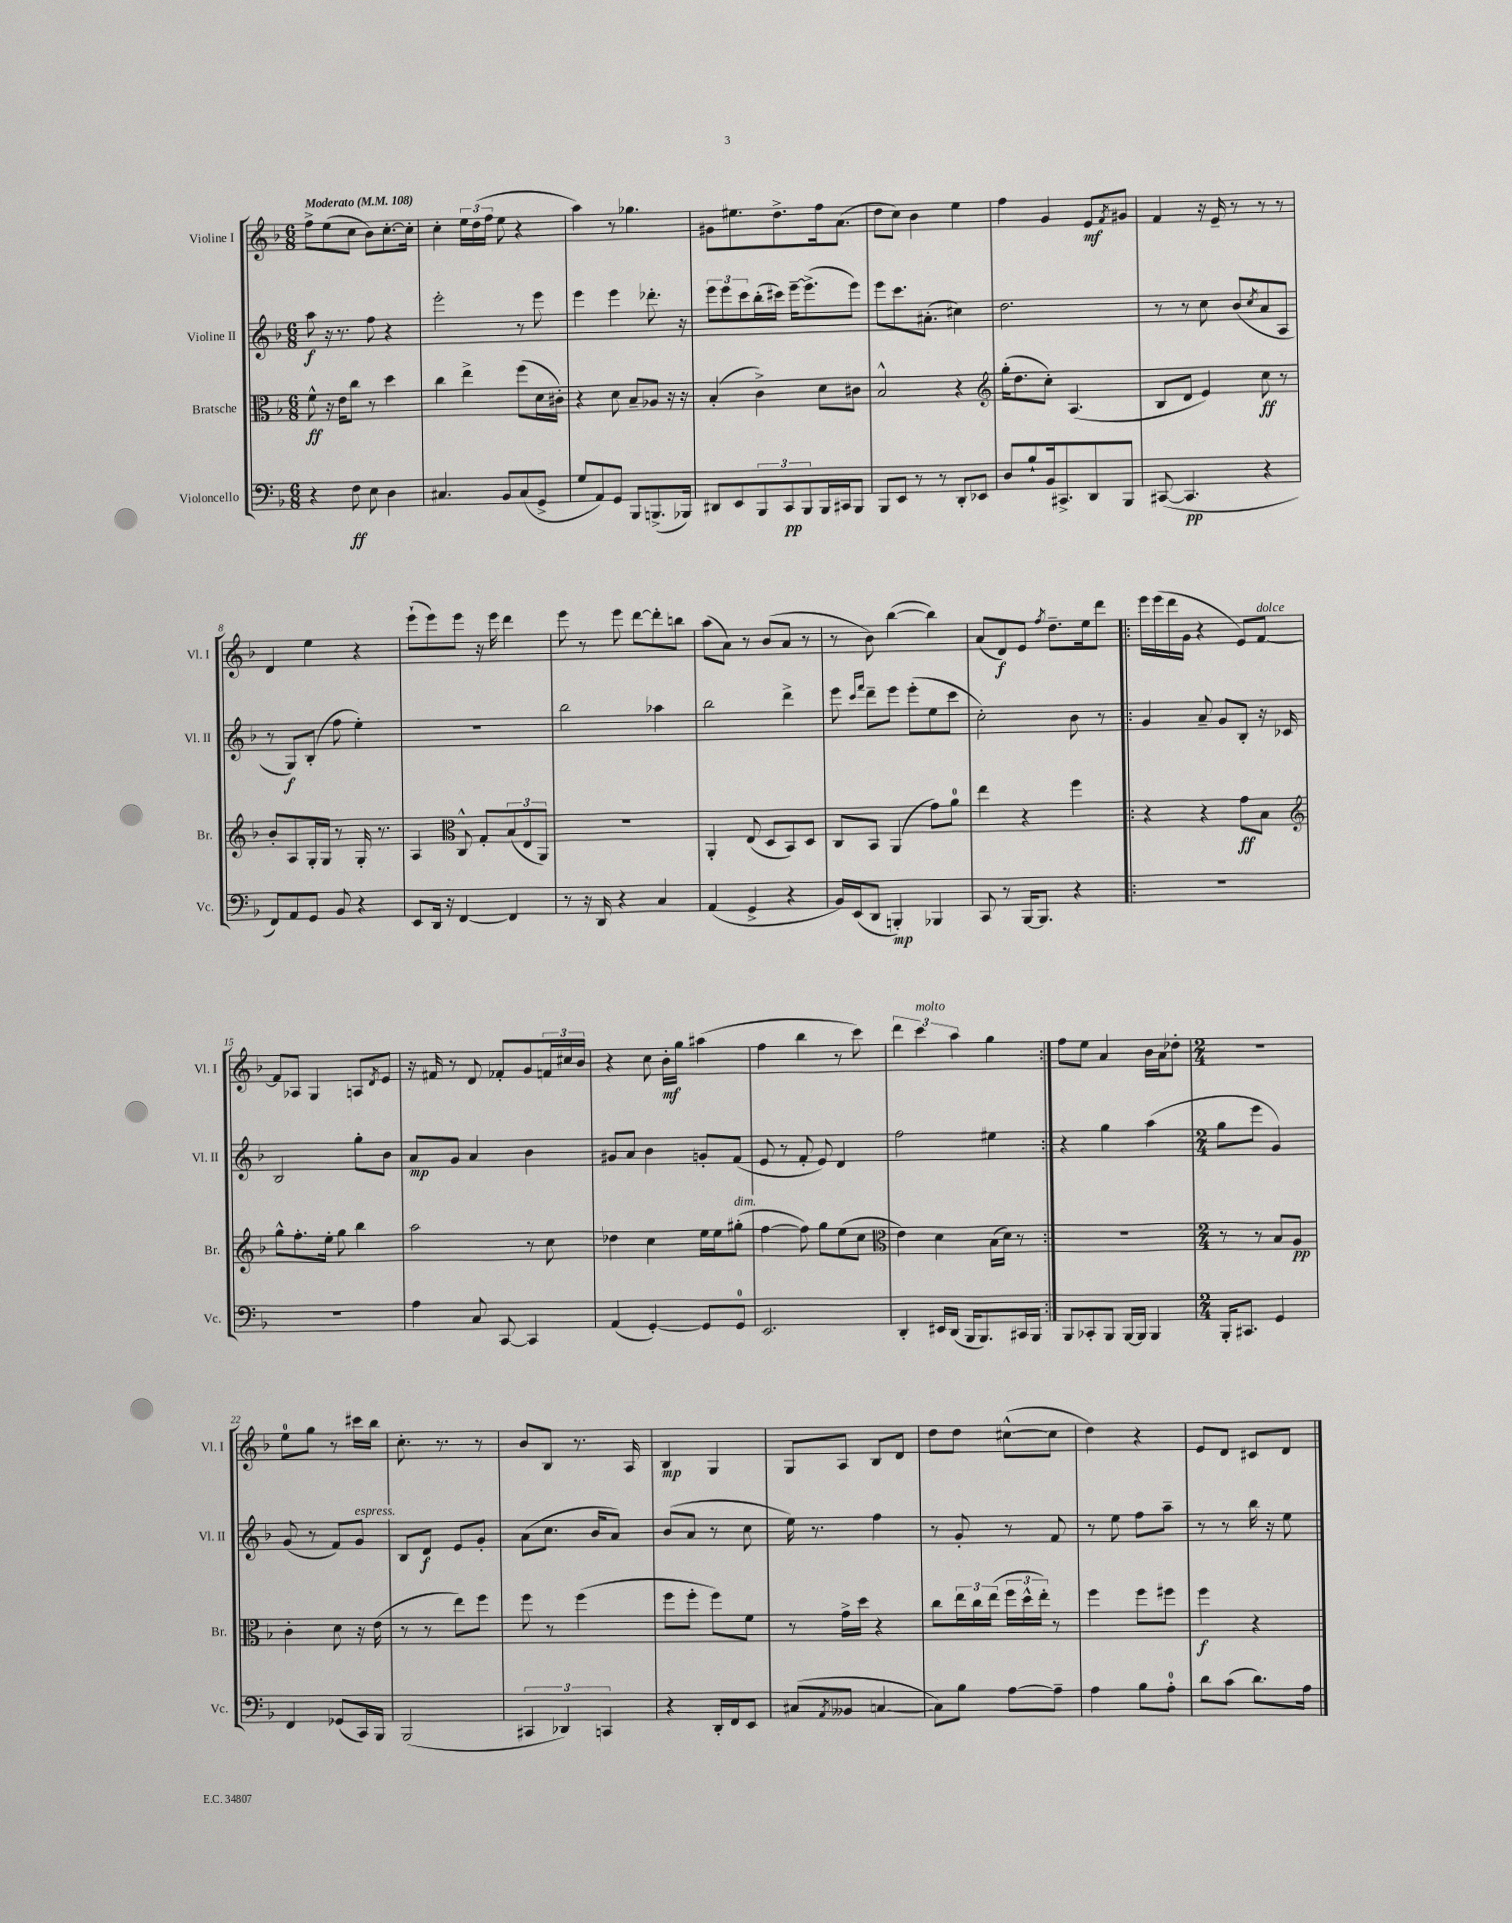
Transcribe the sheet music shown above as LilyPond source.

<<
\new StaffGroup <<
\new Staff = "s0" \with { instrumentName = "Violine I" shortInstrumentName = "Vl. I" } {
    \clef treble \key f \major \numericTimeSignature \time 6/8 \tempo "Moderato" 4 = 108
    f''8-> e''8( c''8 bes'8) c''8.~-. c''16-. |
    c''4-. \tuplet 3/2 { e''16 d''16( f''16 } e''8 r4 |
    a''4) r8 ges''4. |
    gis'8 eis''8. d''8.-> f''16 a'8.( |
    d''8 c''8) bes'4 e''4 |
    f''4 g'4 e'8\mf \acciaccatura { f'8 } gis'8 |
    f'4 r16 e'16-- r8 r8 r8 |
    d'4 e''4 r4 |
    e'''8-!( e'''8) e'''8 r16 e'''16 d'''4 |
    e'''8 r8 e'''8 d'''8~ d'''8-. b''8 |
    a''8( a'8) r8 bes'8( a'8 r8 |
    r8 bes'8) bes''4~( bes''4) |
    a'8( d'8\f) e'8 \acciaccatura { f''8 } d''8.-- e''16 d'''8 |
    \repeat volta 2 { e'''16 e'''16( d'''16 g'16 r4 e'8) f'8~^\markup { \italic "dolce" } |
    f'8 aes8 g4 a8 \acciaccatura { d'8 } e'8 |
    r16 fis'16 r8 d'8 fes'8-. g'8 \tuplet 3/2 { f'16 cis''16 bes'16 } |
    r4 c''8 bes'16-.\mf g''16 ais''4( |
    f''4 bes''4 r8 c'''8) |
    \tuplet 3/2 { d'''4 c'''4^\markup { \italic "molto" } a''4 } g''4 | }
    f''8 e''8 a'4 bes'16 a'16 des''8-. |
    \numericTimeSignature \time 2/4 r2 |
    e''8-0 g''8 r8 cis'''16 bes''16 |
    c''8.-. r8. r8 |
    bes'8 bes8 r8. a16 |
    bes4\mp g4 |
    g8 a8 bes8 d'8 |
    d''8 d''8 cis''8~-^( cis''8 |
    d''4) r4 |
    e'8 d'8 cis'8 d'8 \bar "|." |
}
\new Staff = "s1" \with { instrumentName = "Violine II" shortInstrumentName = "Vl. II" } {
    \clef treble \key f \major \numericTimeSignature \time 6/8
    a''8\f r16 r8. f''8 r4 |
    e'''2-. r8 e'''8 |
    e'''4 e'''4 des'''8.-. r16 |
    \tuplet 3/2 { e'''8 e'''8 c'''8 } bes''16-.( cis'''16) e'''16~-- e'''8.->( e'''8) |
    e'''8 c'''8. ais'8.-.( cis''4) |
    d''2. |
    r8 r8 c''8 bes'8( \acciaccatura { c''8 } a'8 a8 |
    r8 g8\f) bes8-.( f''8 e''4-.) |
    R2. |
    bes''2 aes''4 |
    bes''2 d'''4-> |
    e'''8 \grace { c'''16 f'''16 } d'''8-- e'''8 e'''8-.( e''8 c'''8 |
    c''2-.) bes'8 r8 |
    \repeat volta 2 { g'4 a'8-- g'8 bes8-. r16 ces'16 |
    bes2 g''8-. bes'8 |
    a'8\mp g'8 a'4 bes'4 |
    gis'8 a'8 bes'4 g'8-. f'8( |
    e'8 r8 f'8-. e'8) d'4 |
    f''2 eis''4 | }
    r4 g''4 a''4( |
    \numericTimeSignature \time 2/4 g''8 e'''8 g'4) |
    g'8( r8 f'8) g'8^\markup { \italic "espress." } |
    bes8 d'8\f e'8 g'8-. |
    a'8( c''8. bes'16 a'8) |
    bes'8( a'8 r8 c''8 |
    e''16) r8. f''4 |
    r8 g'8-. r8 f'8 |
    r8 e''8 f''8 a''8-- |
    r8 r8 bes''16 r16 e''8 \bar "|." |
}
\new Staff = "s2" \with { instrumentName = "Bratsche" shortInstrumentName = "Br." } {
    \clef alto \key f \major \numericTimeSignature \time 6/8
    f'8-^\ff r16 e'16 c''8 r8 d''4 |
    c''4 e''4-> f''8( d'16 cis'16-.) |
    r4 d'8 bes8-- aes8 r16 r16 |
    bes4-.( c'4->) d'8 cis'8 |
    bes2-^ r4 |
    \clef treble g''16-.( d''8. c''8-.) a4.( |
    bes8 d'8 e'4) c''8\ff r8 |
    bes'8-. a8 g16-. g16 r8 g16-. r8. |
    a4 \clef alto c8-^ g8-. \tuplet 3/2 { bes8( e8 a,8) } |
    R2. |
    a,4-. e8( d8 bes,8) d8 |
    c8 bes,8 a,4( g'8) a'8-0 |
    e''4 r4 f''4 |
    \repeat volta 2 { r4 r4 g'8\ff bes8 |
    \clef treble g''8-^ f''8.-. e''16-. g''8 bes''4 |
    a''2 r8 c''8 |
    des''4 c''4 e''16 e''16 gis''8-.^\markup { \italic "dim." }( |
    f''4~ f''8) g''8 e''8( c''8 |
    \clef alto e'4) d'4 bes16( d'16) r8 | }
    r2. |
    \numericTimeSignature \time 2/4 r8 r8 bes8 a8\pp |
    c'4-. d'8 r16 e'16( |
    r8 r8 e''8) f''8 |
    f''8 r8 f''4( |
    f''8 f''8-. f''8) f'8 |
    r8 g'16-> d''16 r4 |
    c''8 \tuplet 3/2 { e''16 c''16 e''16( } \tuplet 3/2 { f''16 d''16-^ e''16-.) } r8 |
    f''4 f''8 fis''8 |
    f''4\f r4 \bar "|." |
}
\new Staff = "s3" \with { instrumentName = "Violoncello" shortInstrumentName = "Vc." } {
    \clef bass \key f \major \numericTimeSignature \time 6/8
    r4 f8\ff e8 d4 |
    cis4. bes,8 cis8( g,8-> |
    g8 a,8) g,8 bes,,8 b,,8.->( bes,,16) |
    dis,8 e,8 \tuplet 3/2 { bes,,8 c,8\pp bes,,8 } bes,,16 cis,16 bes,,8 |
    bes,,8 e,8 r8 r8 d,8-. ees,8 |
    d8 bes8-! bes,16 cis,8.-> d,8 bes,,8 |
    cis,8~( cis,4.\pp r4 |
    f,8) a,8 g,8 bes,8 r4 |
    e,8 d,16 r16 f,4~ f,4 |
    r8 r16 d,16 r4 c4 |
    a,4( g,4-> r4 |
    bes,16) e,16( d,8 b,,4-.\mp) bes,,4 |
    c,8 r8 bes,,16~ bes,,8. r4 |
    \repeat volta 2 { R2. |
    R2. |
    a4 c8 c,8~ c,4 |
    a,4( g,4~-.) g,8 g,8-0 |
    e,2. |
    d,4-. eis,16 d,16( bes,,16 bes,,8.) cis,16 bes,,16 | }
    bes,,8 ces,8-. bes,,8 bes,,16~ bes,,16 bes,,4 |
    \numericTimeSignature \time 2/4 bes,,16-. cis,8. g,4 |
    f,4 ges,8( c,16) bes,,16 |
    bes,,2( |
    \tuplet 3/2 { cis,4 des,4) c,4 } |
    r4 d,16-. f,16 e,8 |
    cis8( \acciaccatura { a,8 } beses,8 c4~ |
    c8) bes8 a8~ a8-- |
    a4 bes8 a8-0-. |
    d'8 c'8( d'8.) a16 \bar "|." |
}
>>
>>
